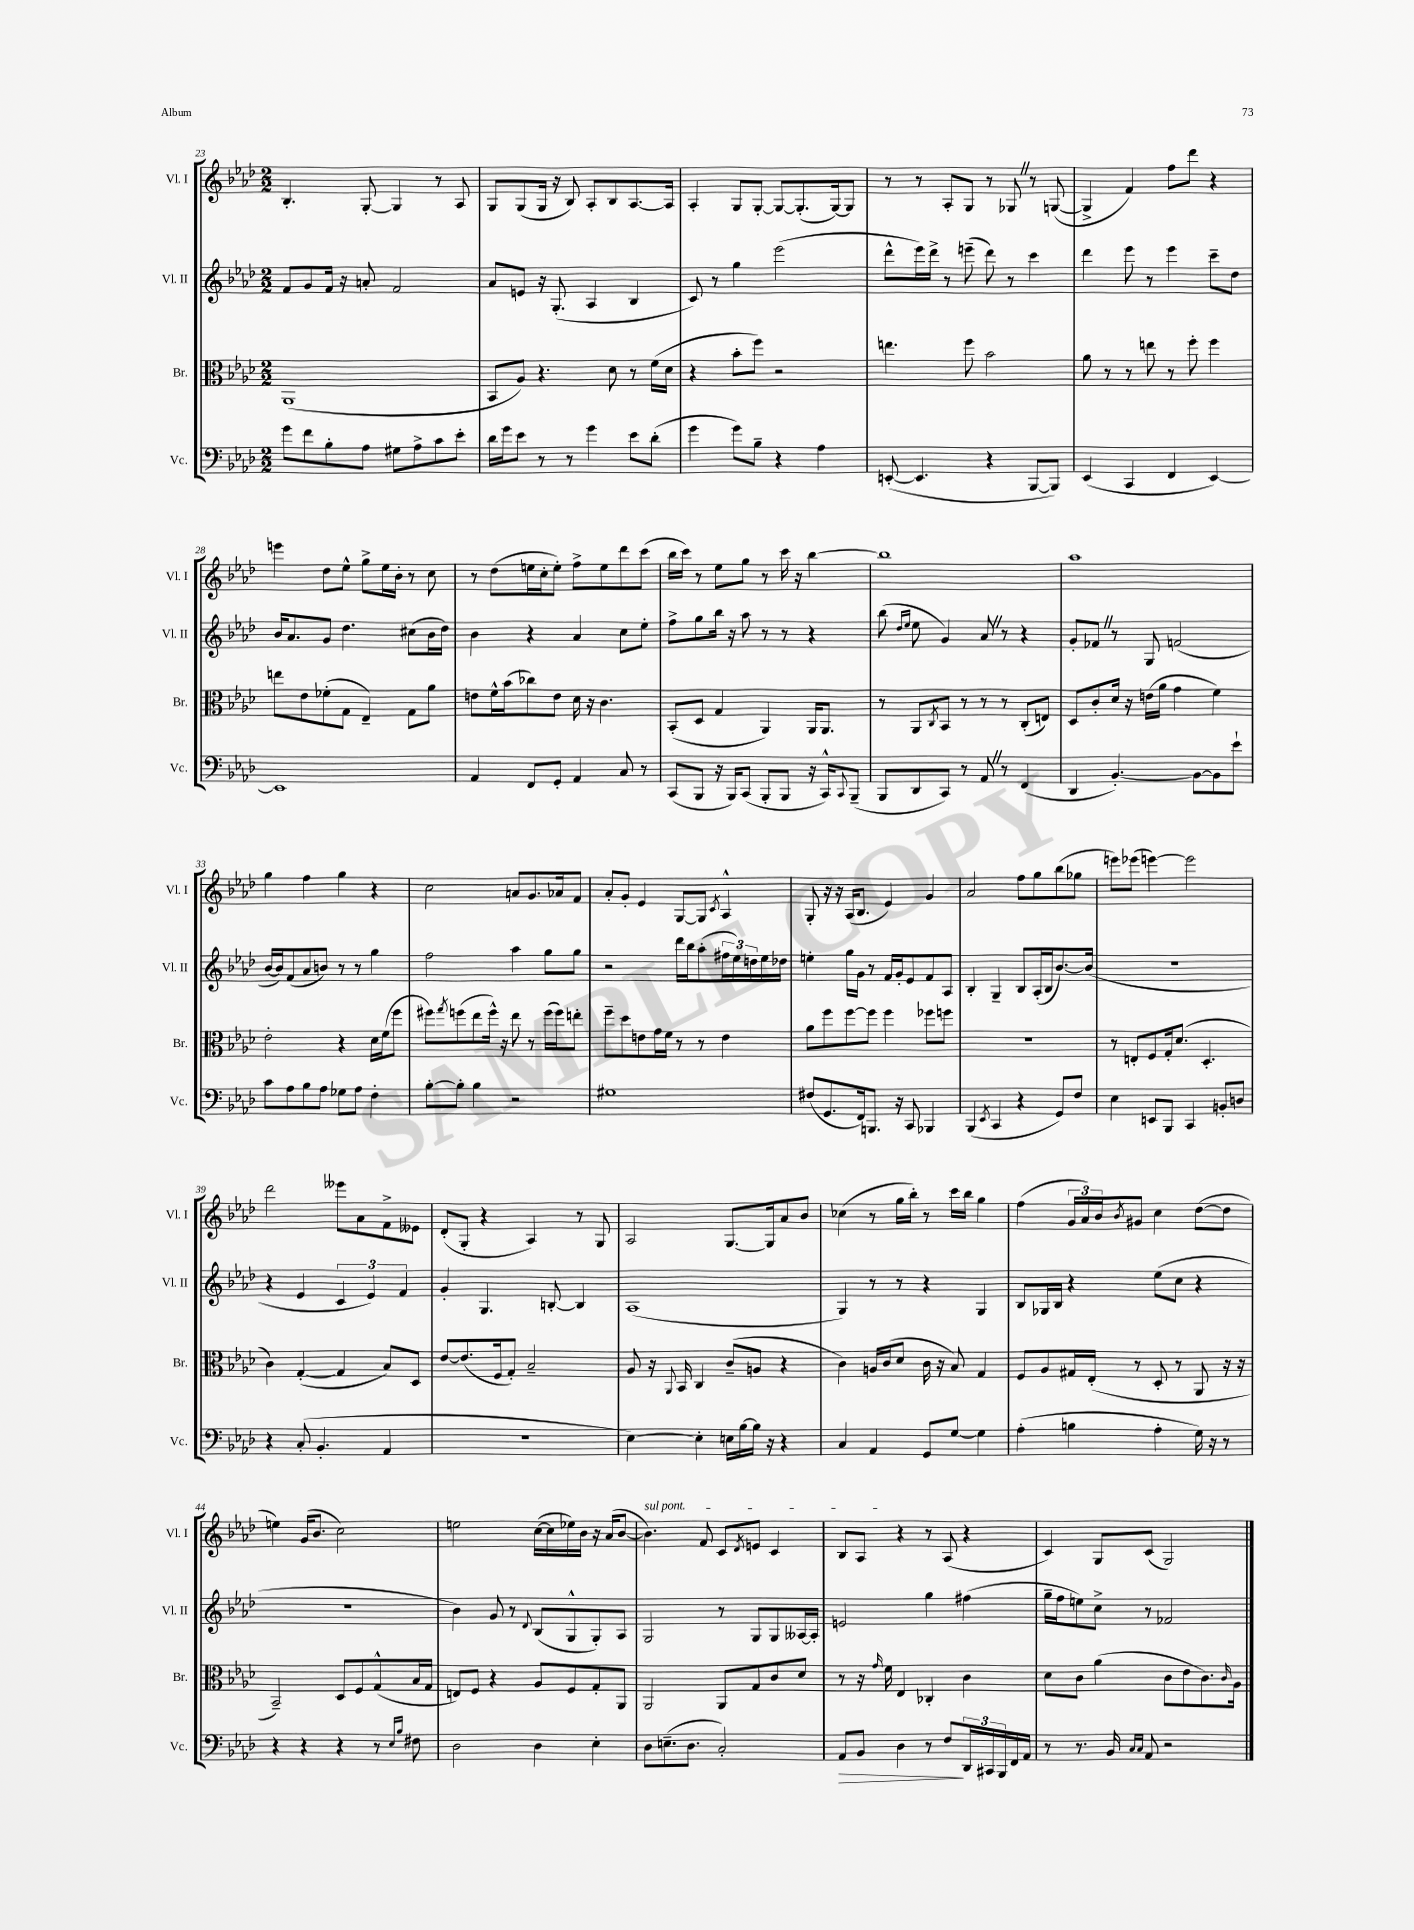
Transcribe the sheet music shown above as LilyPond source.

<<
\new StaffGroup <<
\new Staff = "s0" \with { instrumentName = "Vl. I" shortInstrumentName = "Vl. I" } {
    \clef treble \key aes \major \numericTimeSignature \time 2/2
    bes4.-. g8~-. g4 r8 aes8 |
    g8 g8( g16 r16 bes8) aes8-. bes8 aes8.~ aes16 |
    aes4-. g8 g8~-. g8~ g8.-.( g16~) g8 |
    r8 r8 aes8-. g8 r8 ges8 \once \override BreathingSign.text = \markup { \musicglyph "scripts.caesura.straight" } \breathe r8 g8~( |
    g4-> f'4) f''8 des'''8 r4 |
    e'''4 des''8 ees''8-^ g''8-> ees''16 bes'16-. r8 c''8 |
    r8 des''8( e''16 c''16-. e''8-.) f''8-> e''8 des'''8 c'''8( |
    bes''16 c'''16) r8 ees''8 g''8 r8 c'''16 r16 bes''4~ |
    bes''1 |
    aes''1 |
    g''4 f''4 g''4 r4 |
    c''2 a'8 g'8. aes'16 f'8 |
    aes'8-. g'8-. ees'4 g8~ g8 \acciaccatura { c'8 } aes4-^ |
    g8-. r16 r16 aes16( bes8. ees'4) g'4 |
    aes'2 f''8 g''8 bes''8( ges''8 |
    e'''8) ees'''8( e'''4~) e'''2 |
    des'''2 eeses'''8 aes'8 f'8-> eeses'8 |
    des'8-.( g8-. r4 aes4) r8 g8 |
    aes2 g8.~ g16 aes'8 bes'8 |
    ces''4( r8 g''16 bes''16-.) r8 c'''16 bes''16 g''4 |
    f''4( \tuplet 3/2 { g'16 aes'16) bes'16 } \acciaccatura { bes'8 } gis'8 c''4 des''8~( des''8 |
    e''4) g'16( bes'8. c''2) |
    e''2 c''16~( c''16 ees''16) bes'16 r16 aes'16( bes'8~ |
    \once \override TextSpanner.bound-details.left.text = \markup { \italic "sul pont." } bes'4.\startTextSpan) f'8 c'8 \acciaccatura { des'8 } e'8 c'4 |
    bes8 aes8\stopTextSpan r4 r8 aes8( r4 |
    c'4) g8 c'8( g2) \bar "|." |
}
\new Staff = "s1" \with { instrumentName = "Vl. II" shortInstrumentName = "Vl. II" } {
    \clef treble \key aes \major \numericTimeSignature \time 2/2
    f'8 g'8 f'16 r16 a'8-. f'2 |
    aes'8 e'8 r16 g8.-.( aes4 bes4 |
    c'8) r8 g''4 ees'''2( |
    des'''8-^ ees'''16) des'''16-> r8 e'''8--( des'''8) r8 c'''4 |
    des'''4 ees'''8 r8 ees'''4 c'''8-- des''8 |
    bes'16 aes'8. g'8 des''4. cis''8( bes'16 des''16) |
    bes'4 r4 aes'4 c''8 ees''8-. |
    f''8-> g''8 bes''16 r16 aes''8 r8 r8 r4 |
    bes''8( \grace { des''16 ees''16 } ees''8 g'4) aes'8 \once \override BreathingSign.text = \markup { \musicglyph "scripts.caesura.straight" } \breathe r8 r4 |
    g'8-. fes'8 \once \override BreathingSign.text = \markup { \musicglyph "scripts.caesura.straight" } \breathe r8 g8 f'2( |
    bes'16~ bes'16) f'8( aes'8 b'8) r8 r8 g''4 |
    f''2 aes''4 g''8 g''8 |
    r2 des'''16 bes''16 aes''8-.( \tuplet 3/2 { fis''16 ees''16) d''16 } ees''16 des''16 |
    e''4-. g''16 g'16 r8 f'16 g'16-. ees'8 f'8 aes8 |
    bes4-. g4-- bes8 aes16-.( bes16 bes'8.~) bes'16( |
    R1 |
    r4 ees'4 \tuplet 3/2 { c'4 ees'4) f'4 } |
    g'4-. g4. b8~-. b4 |
    aes1( |
    g4) r8 r8 r4 g4 |
    bes8 ges16 bes16 r4 ees''8( c''8 r4 |
    R1 |
    bes'4) g'8 r8 \appoggiatura { des'8 } bes8( g8-^ g8-.) aes8 |
    g2 r8 g8 g8 aeses16~ aeses16-. |
    e'2 g''4 fis''4( |
    g''16-- f''16 e''8) c''8-> r8 fes'2 \bar "|." |
}
\new Staff = "s2" \with { instrumentName = "Br." shortInstrumentName = "Br." } {
    \clef alto \key aes \major \numericTimeSignature \time 2/2
    aes,1( |
    bes,8 aes8) r4. des'8 r8 f'16( des'16 |
    r4 bes'8-. f''8) r2 |
    e''4. f''8 bes'2 |
    aes'8 r8 r8 e''8 r8 f''8-. f''4 |
    e''8 ees'8 fes'8-.( g8 ees4--) g8 aes'8 |
    e'8 f'16-^ bes'16( ces''8) e'8 des'16 r16 c'4. |
    bes,8-.( des8 g4 aes,4) aes,16 aes,8. |
    r8 aes,8 \acciaccatura { c8 } bes,8 r8 r8 r8 c8-.( e8) |
    des8 c'8-. des'16 r16 e'16( aes'16 g'4 f'4) |
    ees'2-. r4 des'16 f'16( f''8 |
    fis''8) \acciaccatura { g''8 } f''8( ees''8 f''16-^) r16 ees''8 r8 f''16( f''16) e''8-. |
    f''8-- des''8 e'8 g'16 f'16 r8 r8 e'4 |
    aes'8 f''8 f''8~ f''8 f''4 fes''8 f''8 |
    R1 |
    r8 e8-. f8 g16-. des'8.( des4.-. |
    c'4) g4~-.( g4 bes8) des8 |
    ees'8~ ees'8.( f16 g8-.) bes2-- |
    aes8 r16 \appoggiatura { aes,8 } bes,16 c4 c'8--( a8 r4 |
    c'4) a16 c'16( des'8 c'16 r16 bes8) g4 |
    f8 aes8 gis16 ees16-.( r8 des8-. r8 aes,8 r16 r16 |
    bes,2--) des8 f8 g8-^( bes16 g16 |
    e8) f8 r4 aes8 f8 g8-. aes,8 |
    aes,2 aes,8 g8 c'8 des'8 |
    r8 r16 \grace { g'16 } f'16 ees4 ces4-. c'4 |
    des'8 c'8 aes'4( c'8 ees'8 c'8.) \grace { c'16 } aes16 \bar "|." |
}
\new Staff = "s3" \with { instrumentName = "Vc." shortInstrumentName = "Vc." } {
    \clef bass \key aes \major \numericTimeSignature \time 2/2
    g'8 f'8 bes8-. aes8 gis8 aes8-> c'8 ees'8-. |
    des'16 g'16 ees'8 r8 r8 g'4 ees'8 des'8-.( |
    g'4 g'8) bes8-- r4 aes4 |
    e,8~-.( e,4. r4 bes,,8~ bes,,8) |
    ees,4( c,4 f,4 ees,4~) |
    ees,1 |
    aes,4 f,8 g,8-. aes,4 c8 r8 |
    c,8( bes,,8 r16 bes,,16) c,8( bes,,8-. bes,,8 r16 c,16-^) \appoggiatura { c,8 } bes,,8--( |
    bes,,8 des,8 c,8) r8 aes,8 \once \override BreathingSign.text = \markup { \musicglyph "scripts.caesura.straight" } \breathe r8 f,4( |
    des,4 bes,4.~-.) bes,8~ bes,8 ees'8-! |
    c'8 aes8 bes8 aes8 ges8 aes8 f4-. |
    bes8~-. bes8-. bes4 r2 |
    gis1 |
    fis8( g,8. f,16) b,,8. r16 c,8 bes,,4 |
    bes,,4( \acciaccatura { ees,8 } c,4 r4 g,8) f8 |
    ees4 e,8 bes,,8 c,4 b,8-. d8 |
    r4 c8-.( bes,4.-. aes,4 |
    r1 |
    ees4~) ees4-. e16 bes16~ bes16 r16 r4 |
    c4 aes,4 g,8 g8~ g4 |
    aes4-.( b4 aes4-. g16) r16 r8 |
    r4 r4 r4 r8 \grace { ees16 bes16 } fis8 |
    des2 des4 ees4-. |
    des8 e8.--( des8. c2-.) |
    aes,8\> bes,8 des4 r8 f8\! \tuplet 3/2 { des,16 cis,16 bes,,16 } f,16 aes,16 |
    r8 r8. bes,16 \grace { c16 c16 } aes,8 r2 \bar "|." |
}
>>
>>
\layout { \context { \Score currentBarNumber = #23 } }
